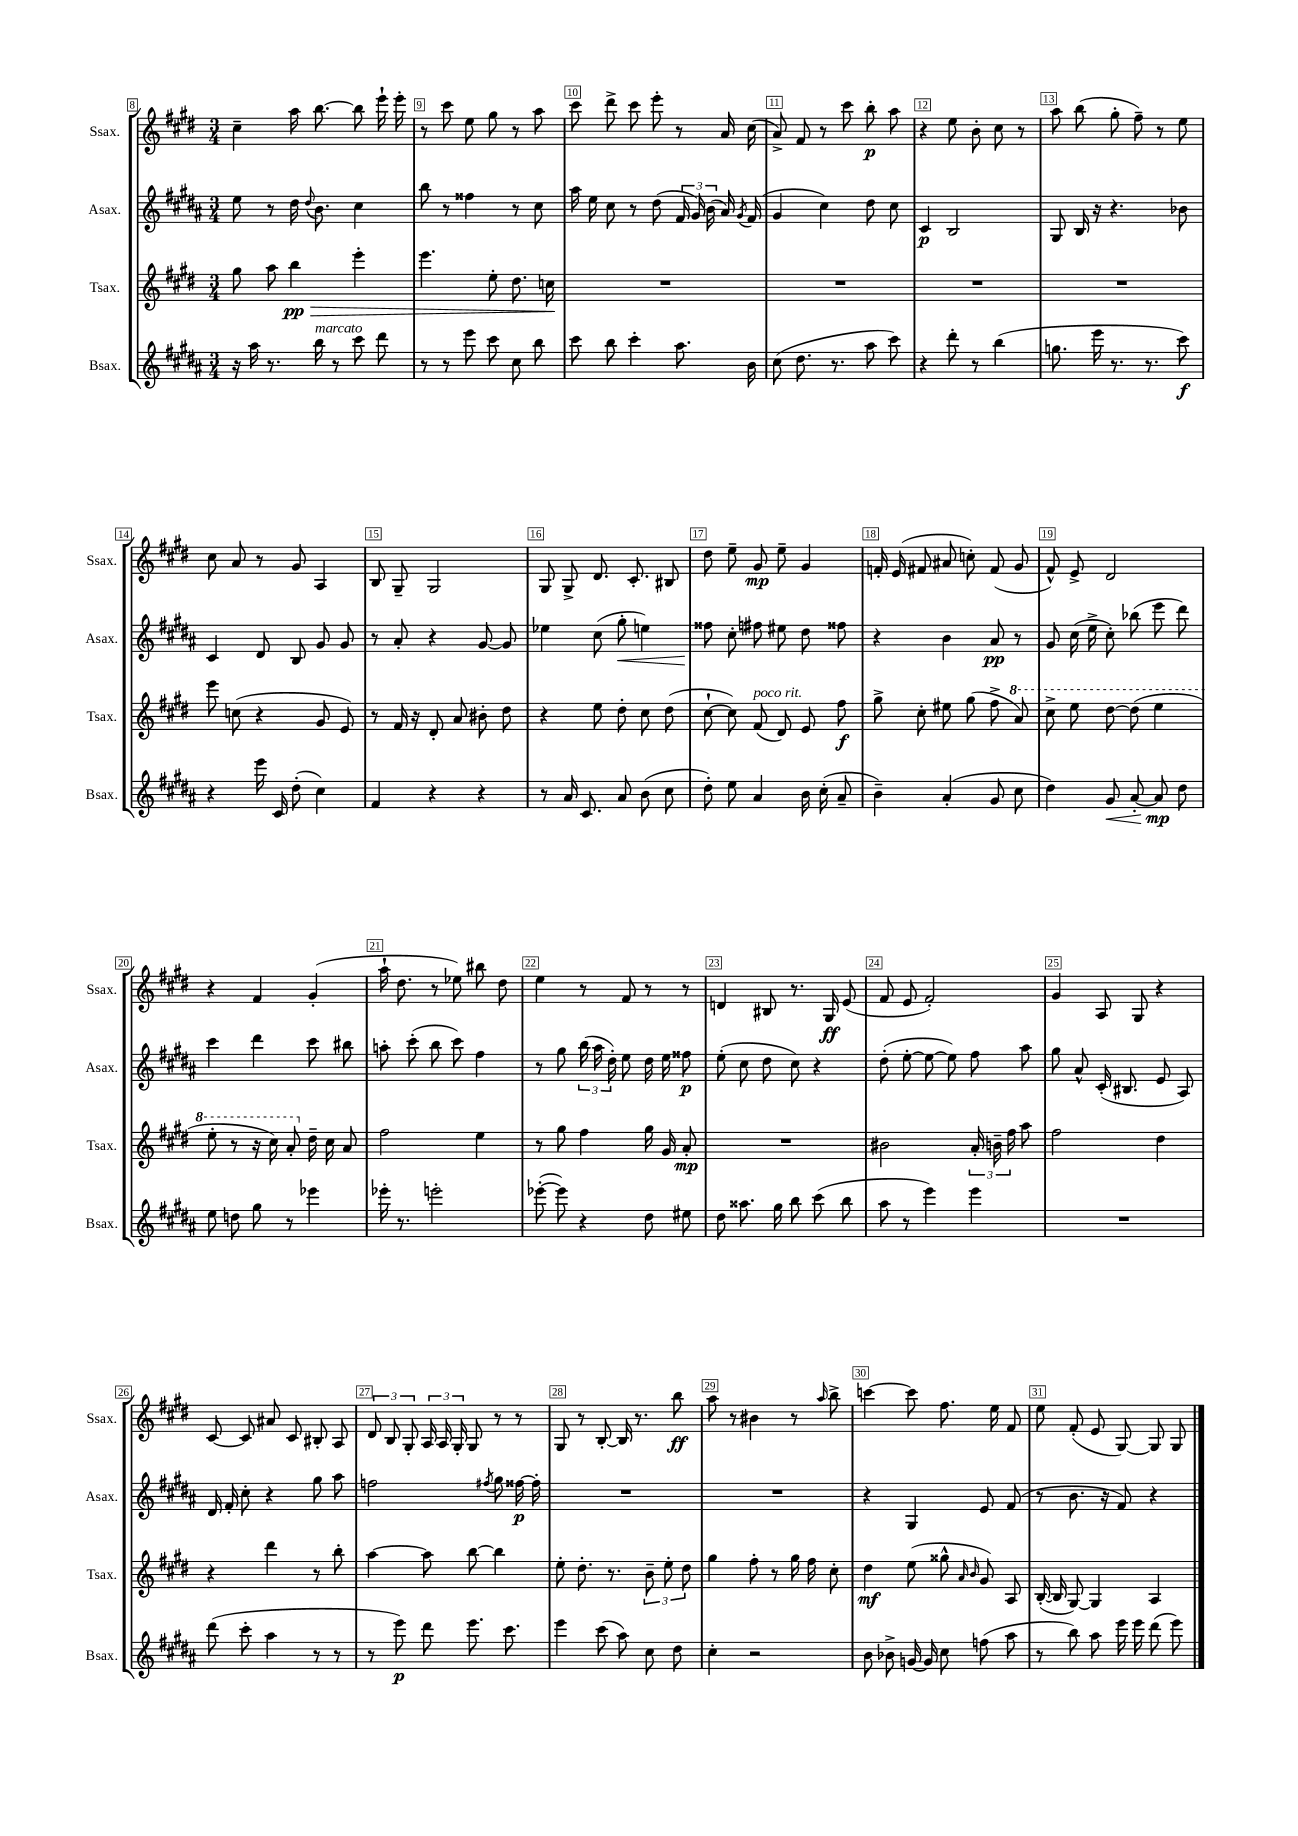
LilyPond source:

<<
\new StaffGroup <<
\new Staff = "s0" \with { instrumentName = "Ssax." shortInstrumentName = "Ssax." } {
    \clef treble \key e \major \numericTimeSignature \time 3/4
    \autoBeamOff cis''4-- a''16 b''8.~ b''8 e'''16-! e'''16-. |
    r8 cis'''8 e''8 gis''8 r8 a''8 |
    cis'''8 dis'''8-> cis'''8 e'''8-. r8 a'16 cis''16( |
    a'8->) fis'8 r8 cis'''8 b''8-.\p a''8 |
    r4 e''8 b'8-. cis''8 r8 |
    a''8 b''8( gis''8-. fis''8--) r8 e''8 |
    cis''8 a'8 r8 gis'8 a4 |
    b8 gis8-- gis2 |
    gis8 gis8-> dis'8. cis'8.-. bis8 |
    dis''8 e''8-- gis'8\mp e''8-- gis'4 |
    f'16-. e'16( fis'8 ais'8 c''8-.) fis'8( gis'8 |
    fis'8-^) e'8-> dis'2 |
    r4 fis'4 gis'4-.( |
    a''16-! dis''8. r8 ees''8) bis''8 dis''8 |
    e''4 r8 fis'8 r8 r8 |
    d'4 bis8 r8. gis16\ff e'8( |
    fis'8 e'8 fis'2-.) |
    gis'4 a8 gis8 r4 |
    cis'8~ cis'8 ais'8 cis'8 bis8-. a8 |
    \tuplet 3/2 { dis'8 b8 gis8-. } \tuplet 3/2 { a16 a16 gis16-. } gis8 r8 r8 |
    gis8 r8 b8~-. b16 r8. b''8\ff |
    a''8 r8 bis'4 r8 \grace { a''16 } b''8-> |
    c'''4~ c'''8 fis''8. e''16 fis'8 |
    e''8 fis'8-.( e'8 gis8~) gis8 gis8 \bar "|." |
}
\new Staff = "s1" \with { instrumentName = "Asax." shortInstrumentName = "Asax." } {
    \clef treble \key b \major \numericTimeSignature \time 3/4
    \autoBeamOff e''8 r8 dis''16 \appoggiatura { dis''8 } b'8. cis''4 |
    b''8 r8 fisis''4 r8 cis''8 |
    ais''16 e''16 cis''8 r8 dis''8( \tuplet 3/2 { fis'16 gis'16) b'16( } ais'16) \acciaccatura { gis'8 } fis'16( |
    gis'4 cis''4) dis''8 cis''8 |
    cis'4\p b2 |
    gis8 b16 r16 r4. bes'8 |
    cis'4 dis'8 b8 gis'8 gis'8 |
    r8 ais'8-. r4 gis'8~ gis'8 |
    ees''4 cis''8( gis''8-.\< e''4) |
    fisis''8\! cis''8-. fis''8 eis''8 dis''8 fisis''8 |
    r4 b'4 ais'8\pp r8 |
    gis'8 cis''16( e''16-> cis''8-.) bes''8( e'''8 dis'''8) |
    cis'''4 dis'''4 cis'''8 bis''8 |
    a''8-. cis'''8-.( b''8 cis'''8) fis''4 |
    r8 gis''8 \tuplet 3/2 { b''16( ais''16 dis''16-.) } e''8 dis''16 e''16 fisis''8\p |
    e''8-.( cis''8 dis''8 cis''8) r4 |
    dis''8-.( e''8~-. e''8~ e''8) fis''8 ais''8 |
    gis''8 ais'8-^ cis'16-.( bis8. e'8 ais8) |
    dis'16 fis'16-. cis''8-. r4 gis''8 ais''8 |
    f''2 \acciaccatura { fis''8 } gis''8 fisis''16~\p fisis''16-. |
    R2. |
    R2. |
    r4 gis4 e'8 fis'8( |
    r8 b'8. r16 fis'8) r4 \bar "|." |
}
\new Staff = "s2" \with { instrumentName = "Tsax." shortInstrumentName = "Tsax." } {
    \clef treble \key e \major \numericTimeSignature \time 3/4
    \autoBeamOff gis''8 a''8 b''4\pp\> e'''4-. |
    e'''4. e''8-. dis''8. c''16\! |
    R2. |
    R2. |
    R2. |
    R2. |
    e'''8 c''8( r4 gis'8 e'8) |
    r8 fis'16 r16 dis'8-. a'8 bis'8-. dis''8 |
    r4 e''8 dis''8-. cis''8 dis''8( |
    cis''8~-! cis''8) fis'8^\markup { \italic "poco rit." }( dis'8) e'8 fis''8\f |
    gis''8-> cis''8-. eis''8 gis''8( fis''8-> \ottava #1 a''8) |
    cis'''8-> e'''8 dis'''8~ dis'''8( e'''4 |
    e'''8-. r8 r16 cis'''16) a''8-. \ottava #0 dis''16-- cis''16 a'8 |
    fis''2 e''4 |
    r8 gis''8 fis''4 gis''16 gis'16 a'8-.\mp |
    R2. |
    bis'2 \tuplet 3/2 { a'16-. b'16-- fis''16 } a''8 |
    fis''2 dis''4 |
    r4 dis'''4 r8 b''8-. |
    a''4~ a''8 b''8~ b''4 |
    e''8-. dis''8.-. r8. \tuplet 3/2 { b'8-- e''8-. dis''8 } |
    gis''4 fis''8-. r8 gis''16 fis''16 cis''8-. |
    dis''4\mf e''8( gisis''8-^ \grace { a'16 b'16 } gis'8) a8 |
    b16~-.( b16 gis8~) gis4 a4 \bar "|." |
}
\new Staff = "s3" \with { instrumentName = "Bsax." shortInstrumentName = "Bsax." } {
    \clef treble \key b \major \numericTimeSignature \time 3/4
    \autoBeamOff r16 ais''16 r8. b''16^\markup { \italic "marcato" } r8 cis'''8 dis'''8 |
    r8 r8 e'''8 cis'''8 cis''8 b''8 |
    cis'''8 b''8 cis'''4-. ais''8. b'16 |
    cis''8( dis''8. r8. ais''8 cis'''8) |
    r4 dis'''8-. r8 b''4( |
    g''8. e'''16 r8. r8. cis'''8\f) |
    r4 e'''16 cis'16 dis''8-.( cis''4) |
    fis'4 r4 r4 |
    r8 ais'16 cis'8. ais'8 b'8( cis''8 |
    dis''8-.) e''8 ais'4 b'16 cis''16-.( ais'8-- |
    b'4--) ais'4-.( gis'8 cis''8 |
    dis''4) gis'8\< ais'8~-. ais'8\mp\! dis''8 |
    e''8 d''8 gis''8 r8 ees'''4 |
    ees'''16-. r8. e'''2-. |
    ees'''8~-.( ees'''8) r4 dis''8 eis''8 |
    dis''8 aisis''8. gis''16 b''8 cis'''8( b''8 |
    ais''8 r8 e'''4) e'''4 |
    R2. |
    dis'''8( cis'''8-. ais''4 r8 r8 |
    r8 e'''8\p) dis'''8 e'''8. cis'''8. |
    e'''4 cis'''8( ais''8) cis''8 dis''8 |
    cis''4-. r2 |
    b'8 bes'8-> g'16~ g'16 cis''8 f''8( ais''8 |
    r8 b''8) ais''8 e'''16 e'''16 dis'''8( e'''8) \bar "|." |
}
>>
>>
\layout { \context { \Score currentBarNumber = #8 \override BarNumber.break-visibility = ##(#f #t #t) barNumberVisibility = #all-bar-numbers-visible \override BarNumber.stencil = #(make-stencil-boxer 0.1 0.3 ly:text-interface::print) } }
